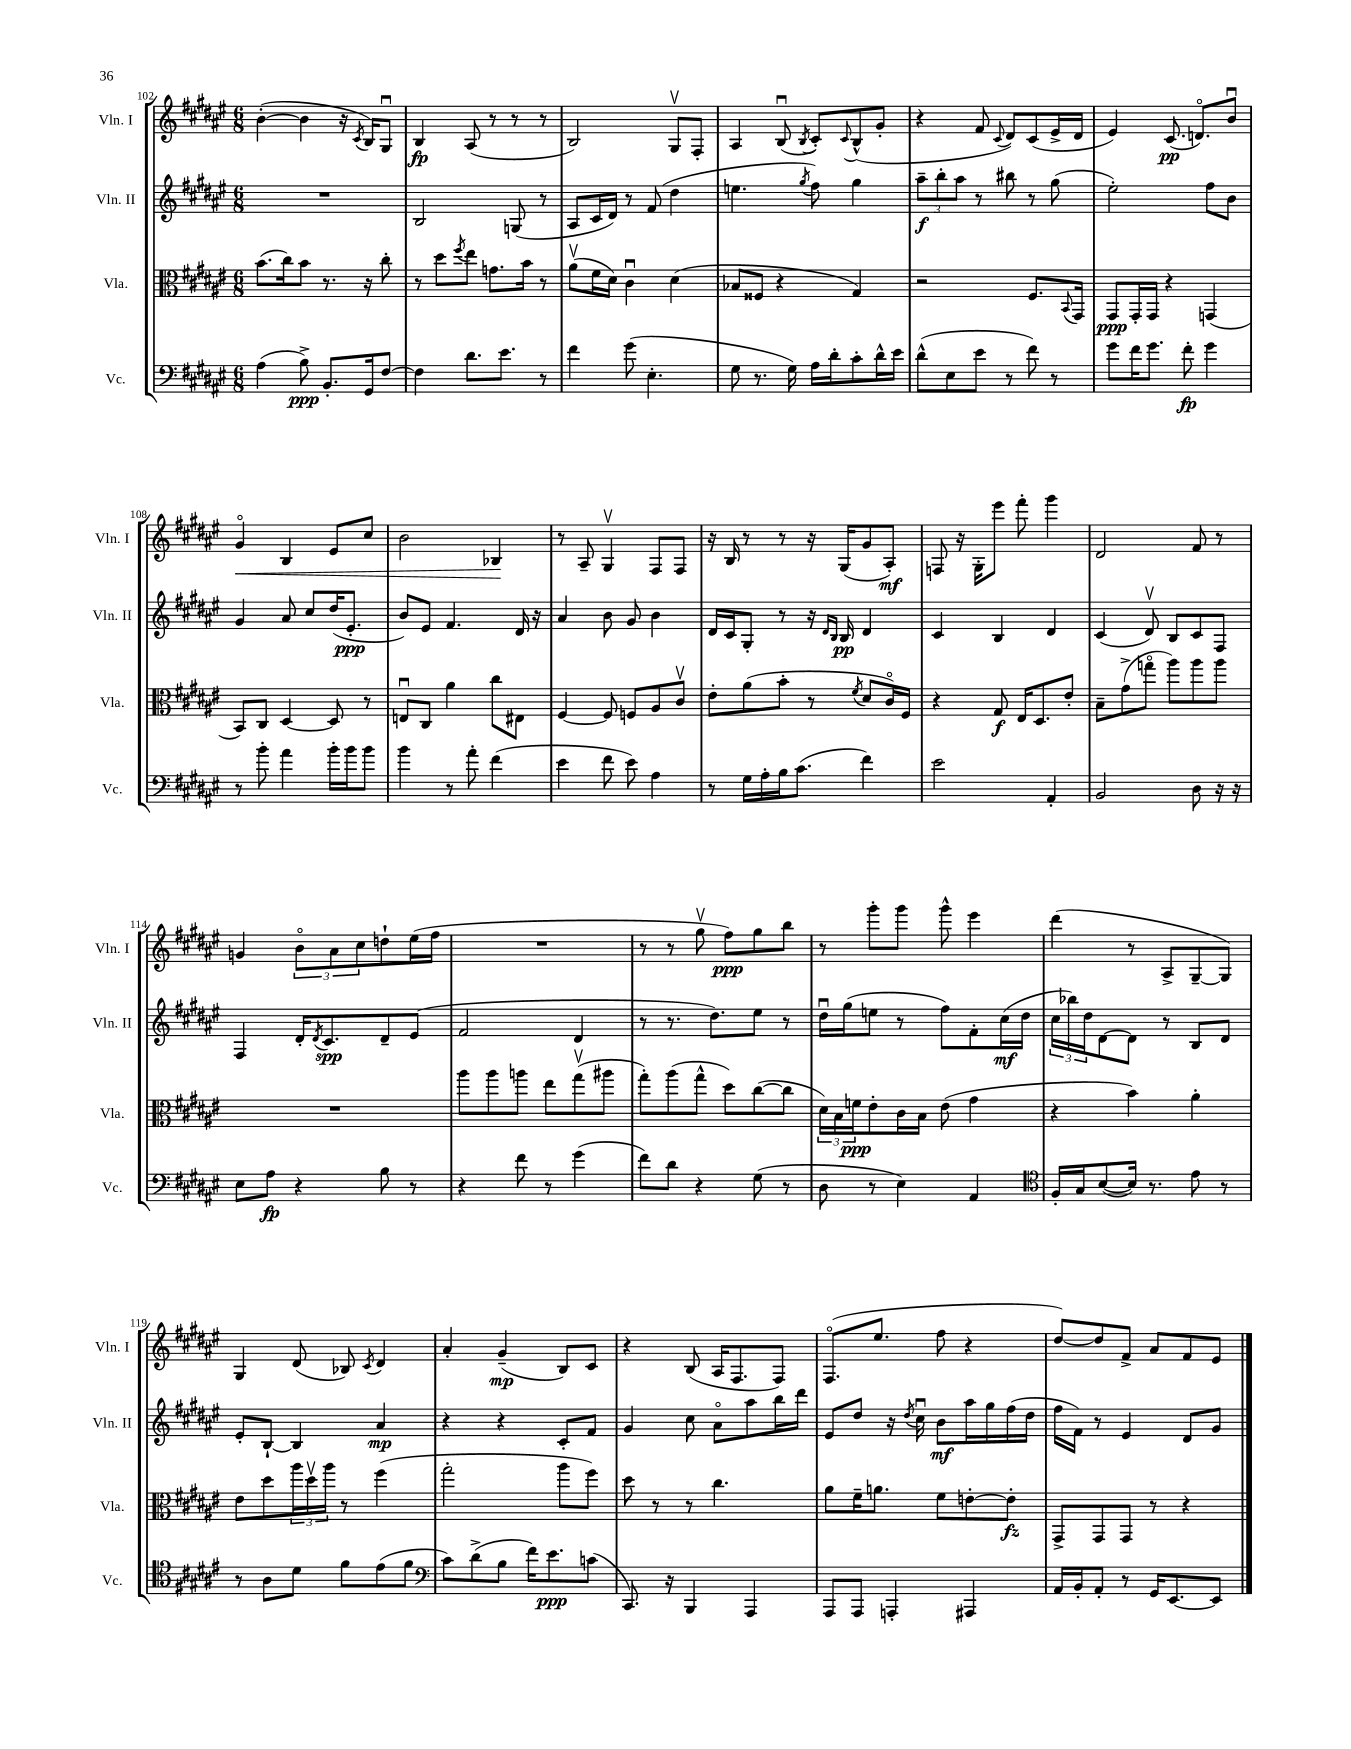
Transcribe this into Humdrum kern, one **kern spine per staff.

**kern	**kern	**kern	**kern
*staff4	*staff3	*staff2	*staff1
*clefF4	*clefC3	*clefG2	*clefG2
*k[f#c#g#d#a#e#]	*k[f#c#g#d#a#e#]	*k[f#c#g#d#a#e#]	*k[f#c#g#d#a#e#]
*M6/8	*M6/8	*M6/8	*M6/8
(4A#	(8.b	2.r	([4b'
.	16cc#)	.	.
8B^)	8b	.	4b]
8.BB'	8.r	.	.
.	.	.	16r
.	.	.	8qc#
16GG#	16r	.	16B)
[8F#	8cc#'	.	8G#u
=	=	=	=
4F#]	8r	2B	4B
.	8dd#	.	.
.	8qff#	.	.
8.d#	8ee#	.	(8A#
.	8.g	.	8r
8.e#	.	.	.
.	.	(8G	8r
.	16b	.	.
8r	8r	8r	8r
=	=	=	=
4f#	(8a#v	8A#	2B)
.	16f#	16c#	.
.	16d#)	16d#)	.
(8g#	4c#u	8r	.
4.E#'	.	(8f#	.
.	(4d#	4dd#	8G#v
.	.	.	8F#'
=	=	=	=
8G#	8B-	4.ee	4A#
8.r	8F##	.	.
.	4r	.	(8Bu
16G#)	.	.	.
.	.	8qgg#	8qB
16A#	.	8ff#)	8c#')
16d#'	.	.	.
.	.	.	8qqc#
8c#'	4G#)	4gg#	(8B^^
16d#^^	.	.	8g#'
16e#	.	.	.
=	=	=	=
(8d#^^	2r	12aa#~	4r
.	.	12bb'	.
8E#	.	.	.
.	.	12aa#	.
8e#	.	8r	8f#
.	.	.	8qqc#
8r	.	8bb#	8d#)
8f#)	8.F#	8r	(8c#
8r	.	(8gg#	16e#^
.	8qqBB	.	.
.	16GG#	.	16d#
=	=	=	=
8g#	8GG#	2ee#')	4e#)
16f#	16GG#'	.	.
8.g#	16GG#	.	.
.	4r	.	(8.c#
8f#'	.	.	.
.	.	.	8.do)
4g#	(4GG	8ff#	.
.	.	8b	8bu
=	=	=	=
8r	8BB)	4g#	4g#o
8b'	8C#	.	.
4a#	[4D#	8a#	4B
.	.	8cc#	.
16b'	8D#]	(16dd#	8e#
16b	.	8.e#'	.
8b	8r	.	8cc#
=	=	=	=
4b	8Eu	8b)	2b
.	8C#	8e#	.
8r	4a#	4.f#	.
8a#'	.	.	.
(4f#	8cc#	.	4B-
.	8E#	16d#	.
.	.	16r	.
=	=	=	=
4e#	[4F#	4a#	8r
.	.	.	8A#~
8f#	8F#]	8b	4G#v
8e#)	8F	8g#	.
4A#	8A#	4b	8F#
.	8c#v	.	8F#
=	=	=	=
8r	8e#'	16d#	16r
.	.	16c#	16B
16G#	(8a#	8G#'	8r
16A#'	.	.	.
16B	8b'	8r	8r
(8.c#	.	.	.
.	8r	16r	16r
.	.	16qqd#	.
.	.	16qqB	.
.	.	16B	(16G#
.	8qf#	.	.
4f#)	8d#	4d#	8g#
.	16c#o)	.	8A#')
.	16F#	.	.
=	=	=	=
2e#	4r	4c#	8F
.	.	.	16r
.	.	.	16G#'
.	8G#	4B	8eee#
.	16E#	.	8fff#'
.	8.D#	.	.
4AA#'	.	4d#	4ggg#
.	8e#'	.	.
=	=	=	=
2BB	8B~	(4c#	2d#
.	(8g#^	.	.
.	8ggo	8d#v)	.
.	8aa#)	8B	.
8D#	8aa#	8c#	8f#
16r	8aa#	8F#	8r
16r	.	.	.
=	=	=	=
8E#	2.r	4F#	4g
8A#	.	.	.
4r	.	16d#'	12bo
.	.	8qd#	.
.	.	8.c#	.
.	.	.	12a#
.	.	.	12cc#
8B	.	8d#~	8dd`
8r	.	(8e#	(16ee#
.	.	.	16ff#
=	=	=	=
4r	8aa#	2f#	2.r
.	8aa#	.	.
8f#	8aa	.	.
8r	8ee#	.	.
(4g#	(8gg#v	4d#	.
.	8aa#	.	.
=	=	=	=
8f#)	8gg#')	8r	8r
8d#	(8aa#	8.r	8r
4r	8gg#^^	.	8gg#v
.	.	8.dd#)	.
.	8dd#)	.	8ff#)
(8G#	([8cc#	8ee#	8gg#
8r	8cc#]	8r	8bb
=	=	=	=
8D#	24d#)	16dd#u	8r
.	24B	.	.
.	.	(16gg#	.
.	24f	.	.
8r	8e#'	8ee	8ggg#'
4E#)	16c#	8r	8ggg#
.	16B	.	.
.	(8e#	8ff#)	8ggg#^^
4AA#	4g#	8f#'	4eee#
.	.	(16cc#	.
.	.	16dd#	.
=	=	=	=
*clefC4	*	*	*
16F#'	4r	24cc#	(4ddd#
.	.	24bb-)	.
16G#	.	.	.
.	.	24dd#	.
([8B	.	[8d#	.
16B])	4b)	8d#]	8r
8.r	.	.	.
.	.	8r	8A#^
8e#	4a#'	8B	[8G#~
8r	.	8d#	8G#])
=	=	=	=
8r	8e#	8e#'	4G#
8A#	8dd#	[8B`	.
8d#	24aa#	4B]	(8d#
.	24dd#v	.	.
.	24aa#	.	.
8f#	8r	.	8B-)
.	.	.	8qc#
(8e#	(4ff#	4a#	4d#
8f#	.	.	.
=	=	=	=
*clefF4	*	*	*
8c#)	2gg#'	4r	4a#'
(8d#^	.	.	.
8B	.	4r	(4g#~
16f#)	.	.	.
8.e#	.	.	.
.	8aa#	8c#'	8B)
(8c	8ff#)	8f#	8c#
=	=	=	=
8.CC#)	8dd#	4g#	4r
.	8r	.	.
16r	.	.	.
4BBB	8r	8cc#	(8B
.	4.cc#	8a#o	16A#
.	.	.	8.F#
4AAA#	.	8aa#	.
.	.	16bb	8F#)
.	.	16ddd#	.
=	=	=	=
8AAA#	8a#	8e#	(8.F#o
8AAA#	16f#~	8dd#	.
.	8.a	.	8.ee#
4AAA'	.	16r	.
.	.	8qdd#	.
.	.	16cc#u	.
.	8f#	8b	8ff#
4AAA#	[8e'	16aa#	4r
.	.	16gg#	.
.	8e']	(16ff#	.
.	.	16dd#	.
=	=	=	=
16AA#	8GG#^	16ff#	[8dd#)
16BB'	.	16f#)	.
8AA#'	8GG#	8r	8dd#]
8r	8GG#	4e#	8f#^
16GG#	8r	.	8a#
[8.EE#	.	.	.
.	4r	8d#	8f#
8EE#]	.	8g#	8e#
==	==	==	==
*-	*-	*-	*-
